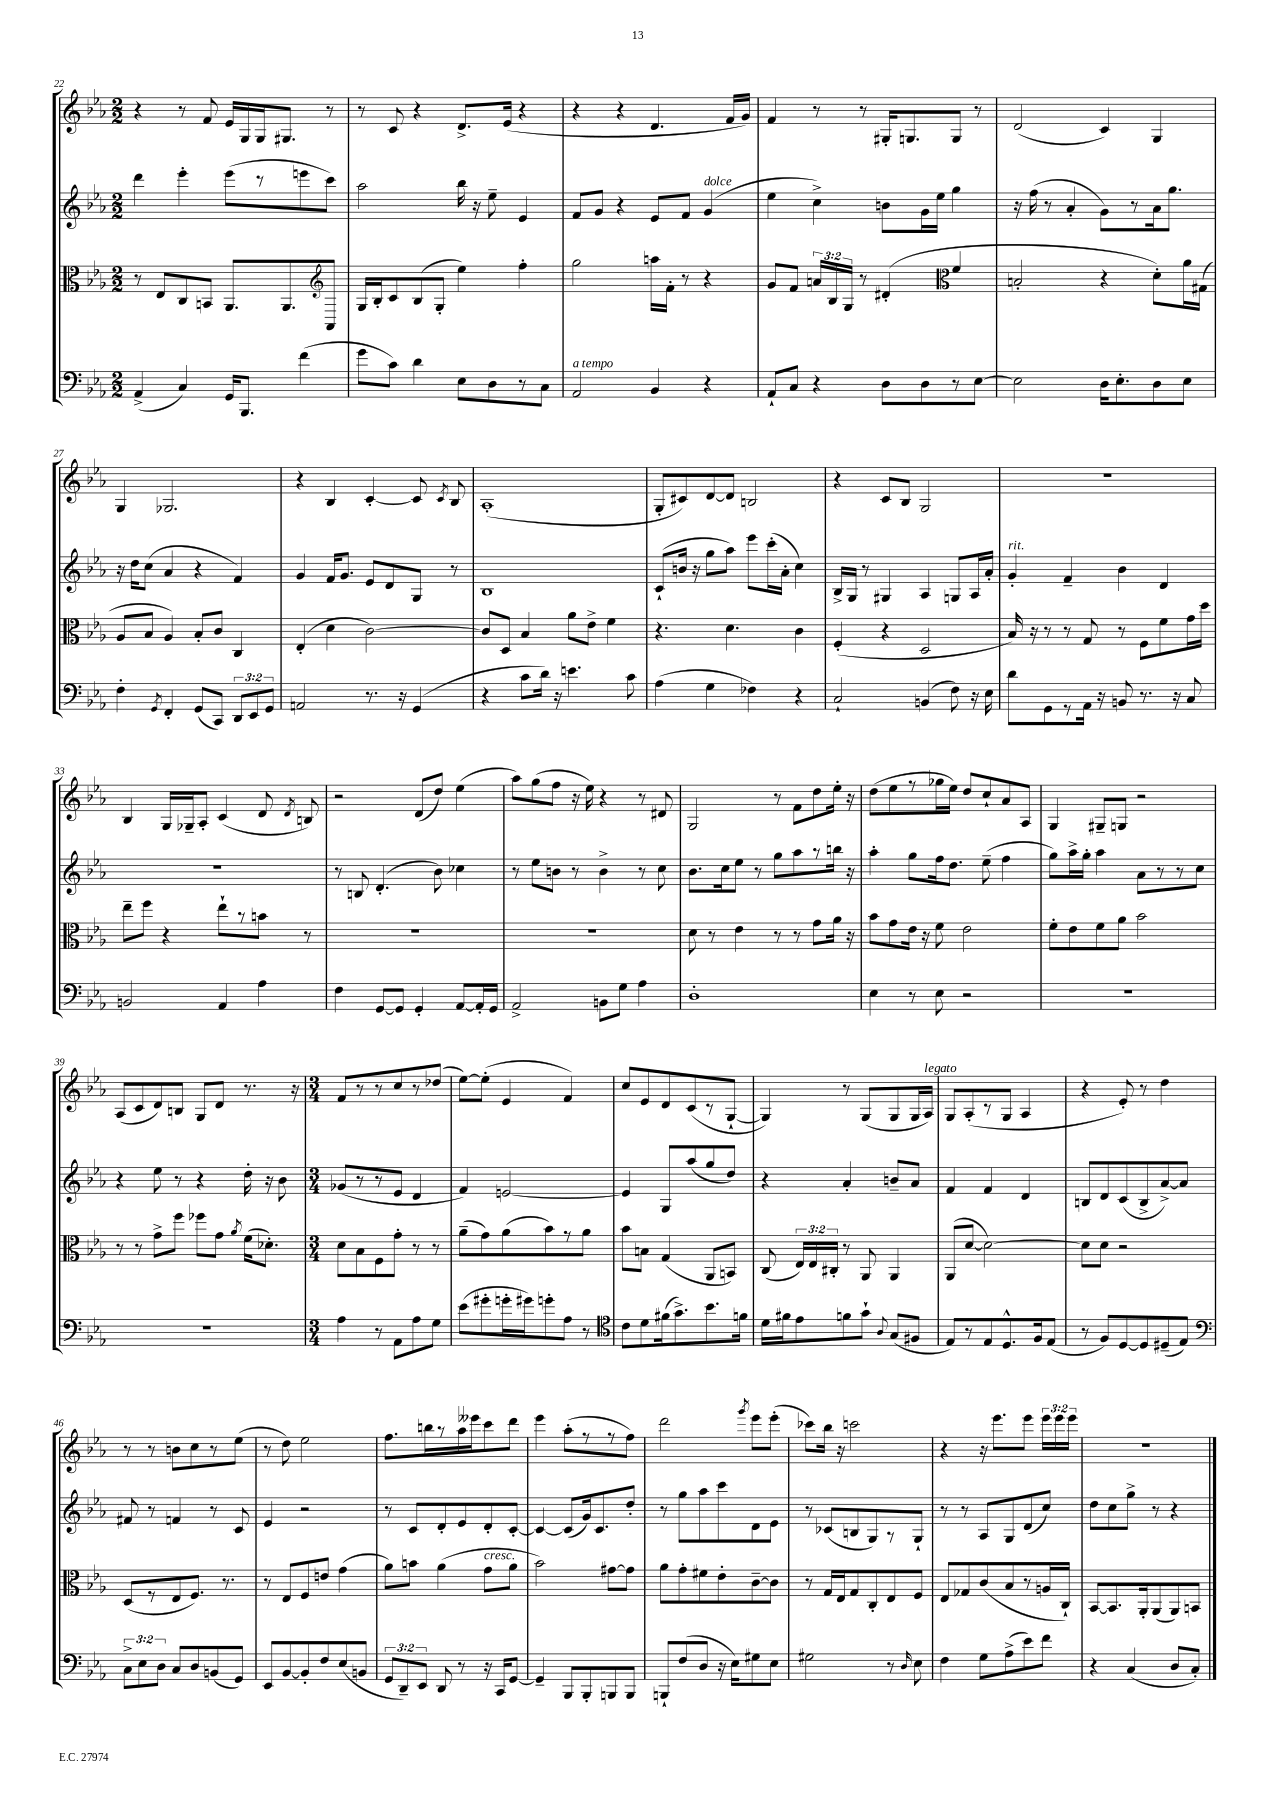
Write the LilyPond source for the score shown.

<<
\new StaffGroup <<
\new Staff = "s0" {
    \clef treble \key ees \major \numericTimeSignature \time 2/2 \override Staff.TupletNumber.text = #tuplet-number::calc-fraction-text
    \autoBeamOff r4 r8 f'8 ees'16[ g16 g16 gis8.] r8 |
    r8 c'8 r4 d'8.[-> ees'16]( r4 |
    r4 r4 d'4. f'16[ g'16]) |
    f'4 r8 r8 gis16[-. g8. g8] r8 |
    d'2( c'4) g4 |
    g4 ges2. |
    r4 bes4 c'4~-. c'8 \acciaccatura { c'8 } bes8 |
    aes1-.( |
    g8[-. cis'8) d'8~ d'8] b2 |
    r4 c'8[ bes8] g2 |
    R1 |
    bes4 g16[ ges16-- aes8]-. c'4( d'8 \acciaccatura { d'8 } b8) |
    r2 d'8[( d''8]) ees''4( |
    aes''8[) g''8( f''8] r16 ees''16) r4 r8 dis'8 |
    g2 r8 f'8[ d''8 ees''16]-. r16 |
    d''8[( ees''8 r8 ges''16 ees''16]) d''8[ c''8-! aes'8 aes8] |
    g4 gis8[-- g8] r2 |
    aes8[( c'8 d'8) b8] g8[ d'8] r8. r16 |
    \numericTimeSignature \time 3/4 f'8[ r8 r8 c''8 r8 des''8]( |
    ees''8[~) ees''8]-.( ees'4 f'4) |
    c''8[ ees'8 d'8 c'8( r8 g8]~-! |
    g4) r8 g8[( g8 g16 aes16]^\markup { \italic "legato" }) |
    g8[ aes8-.( r8 g8] aes4 |
    r4 ees'8-.) r8 d''4 |
    r8 r8 b'8[ c''8 r8 ees''8]( |
    r8 d''8) ees''2 |
    f''8.[ b''16 r8 aes''16 eeses'''16 c'''8 d'''8] |
    ees'''4 aes''8[-.( r8 r8 f''8]) |
    d'''2 \acciaccatura { g'''8 } ees'''8[ ees'''8]-.( |
    ces'''8[) bes''16] r16 c'''2 |
    r4 r16 ees'''8.[ ees'''8] \tuplet 3/2 { ees'''16[ ees'''16 ees'''16] } |
    R2. \bar "|." |
}
\new Staff = "s1" {
    \clef treble \key ees \major \numericTimeSignature \time 2/2
    \autoBeamOff d'''4 ees'''4-. ees'''8[( r8 e'''8 c'''8]) |
    aes''2 bes''16 r16 ees''8-- ees'4 |
    f'8[ g'8] r4 ees'8[ f'8] g'4^\markup { \italic "dolce" }( |
    ees''4 c''4->) b'8[ g'16 ees''16] g''4 |
    r16 f''16( r8 aes'4-. g'8[) r8 aes'16 g''8.] |
    r16 d''16[ c''8]( aes'4 r4 f'4) |
    g'4 f'16[ g'8.] ees'8[ d'8 g8] r8 |
    bes1 |
    c'8[-!( b'16] r16 g''8[ aes''8]) ees'''8[ c'''16-.( aes'16]-. c''4) |
    bes16[-> g16] r8 gis4 aes4 g8[ aes16 aes'16]-. |
    g'4-.^\markup { \italic "rit." } f'4-- bes'4 d'4 |
    R1 |
    r8 b8 d'4.-.( bes'8) ces''4 |
    r8 ees''8[ b'8] r8 b'4-> r8 c''8 |
    bes'8.[ c''16 ees''8] r8 g''8[ aes''8 r8 b''16] r16 |
    aes''4-. g''8[ f''16 d''8.] ees''8--( f''4 |
    g''8[) aes''16-> g''16]-. aes''4 aes'8[ r8 r8 c''8] |
    r4 ees''8 r8 r4 d''16-. r16 bes'8 |
    \numericTimeSignature \time 3/4 ges'8[( r8 r8 ees'8] d'4 |
    f'4) e'2~ |
    e'4 g8[ aes''8( g''8 d''8]) |
    r4 aes'4-. b'8[-- aes'8] |
    f'4 f'4 d'4 |
    b8[ d'8 c'8( b8-> aes'8~->) aes'8] |
    fis'8 r8 f'4 r8 c'8 |
    ees'4 r2 |
    r8 c'8[ d'8-. ees'8 d'8-. c'8]~-. |
    c'4~ c'8[( g'16) c'8. d''8]-. |
    r8 g''8[ aes''8 c'''8 d'8 ees'8] |
    r8 ces'8[( b8 g8) r8 g8]-! |
    r8 r8 aes8[ g8 d'8( c''8]) |
    d''8[ c''8 g''8]-> r8 r4 \bar "|." |
}
\new Staff = "s2" {
    \clef alto \key ees \major \numericTimeSignature \time 2/2 \override Staff.TupletNumber.text = #tuplet-number::calc-fraction-text
    \autoBeamOff r8 ees8[ c8 b,8] aes,8.[ aes,8. aes,8] |
    \clef treble g16[ bes16-. c'8 bes8( g8]-. ees''4) f''4-. |
    g''2 a''16[ f'16]-. r8 r4 |
    g'8[ f'8] \tuplet 3/2 { a'16[ bes16 g16] } r8 dis'4-.( f'4 |
    \clef alto b2-. r4 d'8[-.) aes'16 gis16]( |
    aes8[ bes8] aes4) bes8[-. c'8] c4 |
    ees4-.( d'4 c'2~) |
    c'8[ d8] bes4 aes'8[ ees'8]-> f'4 |
    r4. d'4. c'4 |
    f4-.( r4 d2 |
    bes16) r16 r8 r8 g8 r8 f8[ f'8 g'16 d''16] |
    ees''8[-- f''8] r4 ees''8[-! r8 b'8] r8 |
    R1 |
    R1 |
    d'8 r8 ees'4 r8 r8 g'8[ aes'16] r16 |
    bes'8[ g'8 ees'16] r16 f'8 ees'2 |
    f'8[-. ees'8 f'8 aes'8] bes'2 |
    r8 r8 g'8[-> f''8] fes''8[ g'8] \acciaccatura { aes'8 } f'16[( des'8.]-.) |
    \numericTimeSignature \time 3/4 d'8[ bes8 f8 g'8]-. r8 r8 |
    aes'8[--( g'8) aes'8( bes'8) r8 aes'8] |
    bes'8[ b8] g4( aes,8[ b,8]) |
    c8( \tuplet 3/2 { ees16[) ees16 cis16]-. } r8 aes,8 aes,4 |
    aes,8[( d'8]~ d'2~) |
    d'8[ d'8] r2 |
    d8[( r8 ees8 f8.]) r8. |
    r8 ees8[ f8 e'8] g'4( |
    aes'8[) b'8] aes'4( g'8[^\markup { \italic "cresc." } aes'8] |
    bes'2) gis'8[~ gis'8] |
    aes'8[ g'8-. fis'8 ees'8-. c'8~-- c'8] |
    r8 g16[ ees16 g8 c8-. ees8 f8] |
    ees8[ ges8 c'8( bes8 r8 a16 c16]-!) |
    bes,8[~ bes,8. aes,16-. aes,8( aes,8) b,8] \bar "|." |
}
\new Staff = "s3" {
    \clef bass \key ees \major \numericTimeSignature \time 2/2 \override Staff.TupletNumber.text = #tuplet-number::calc-fraction-text
    \autoBeamOff aes,4->( c4) g,16[ bes,,8.] f'4( |
    g'8[ c'8]) d'4 ees8[ d8 r8 c8] |
    aes,2^\markup { \italic "a tempo" } bes,4 r4 |
    aes,8[-! c8] r4 d8[ d8 r8 ees8]~ |
    ees2 d16[ ees8.-. d8 ees8] |
    f4-. \acciaccatura { g,8 } f,4-. g,8[( c,8]) \tuplet 3/2 { d,8[ ees,8 g,8] } |
    a,2 r8. r16 g,4( |
    r4 c'8[ d'16]) r16 e'4. c'8 |
    aes4( g4 fes4) r4 |
    c2-! b,4( f8) r16 ees16 |
    d'8[ g,8 r8 aes,16] r16 b,8 r8. r16 c8 |
    b,2 aes,4 aes4 |
    f4 g,8[~ g,8] g,4-. aes,8[~ aes,16-. g,16] |
    aes,2-> b,8[ g8] aes4 |
    d1-. |
    ees4 r8 ees8 r2 |
    r1 |
    R1 |
    \numericTimeSignature \time 3/4 aes4 r8 aes,8[ aes8 g8] |
    ees'8[( gis'8-. g'16-. gis'16) g'8-. aes8] r8 |
    \clef tenor c'8[ d'8 fis'16( g'8.->) bes'8. f'16] |
    d'16[ fis'16 ees'8 f'8 g'8]-! \appoggiatura { aes8 } g8[( fis8] |
    ees8[) r8 ees8 d8.-^ f16 ees8]( |
    r8 f8[) d8~ d8 dis8--( ees8]) |
    \clef bass \tuplet 3/2 { c8[-> ees8 d8] } c8[ d8 b,8( g,8]) |
    ees,8[ bes,8~ bes,8-. f8 ees8( b,8] |
    \tuplet 3/2 { g,8[ d,8--) ees,8] } d,8 r8 r16 c,16[ g,8]~ |
    g,4-- bes,,8[ bes,,8-. b,,8 b,,8] |
    b,,8[-! f8( d8] r16 ees16[) gis8 ees8] |
    gis2 r8 \grace { d16 } ees8 |
    f4 g8[ aes8->( ees'8) f'8] |
    r4 c4( d8[ c8]-.) \bar "|." |
}
>>
>>
\layout { \context { \Score currentBarNumber = #22 } }
